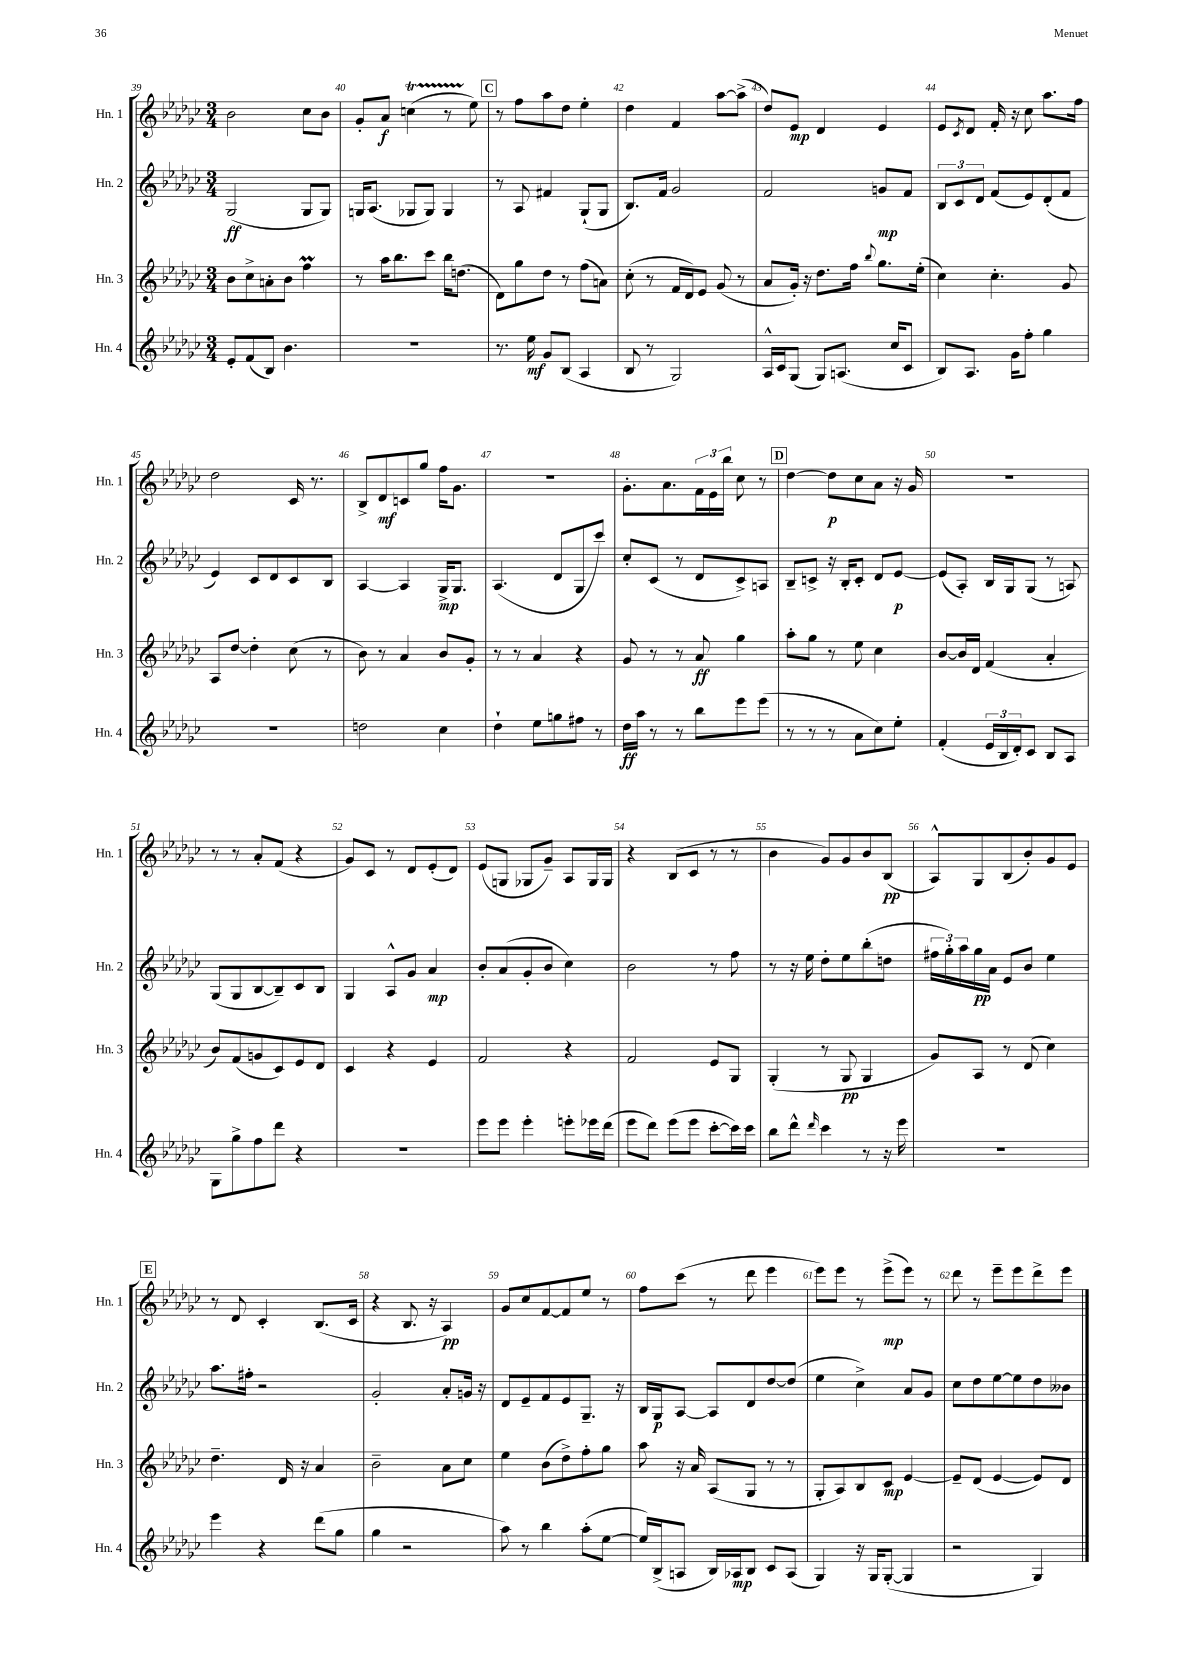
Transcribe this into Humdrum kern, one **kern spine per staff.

**kern	**kern	**kern	**kern
*staff4	*staff3	*staff2	*staff1
*clefG2	*clefG2	*clefG2	*clefG2
*k[b-e-a-d-g-c-]	*k[b-e-a-d-g-c-]	*k[b-e-a-d-g-c-]	*k[b-e-a-d-g-c-]
*M3/4	*M3/4	*M3/4	*M3/4
8e-'	8b-	(2G-	2b-
(8f	8cc-^	.	.
8B-)	8a'	.	.
4.b-	8b-	.	.
.	4ff	8G-	8cc-
.	.	8G-)	8b-
=	=	=	=
2.r	8r	16G	8g-'
.	.	(8.A-	.
.	16aa-	.	8a-
.	8.bb-	.	.
.	.	8G-	(4cc
.	8ccc-	8G-)	.
.	16bb-	4G-	8r
.	(8.dd	.	.
.	.	.	8ee-)
=	=	=	=
8.r	8d-)	8r	8r
.	8gg-	8A-	8ff
16ee-	.	.	.
8g-	8dd-	4f#	8aa-
(8B-	8r	.	8dd-
4A-	(8ff	(8G-`	4ee-'
.	8a)	8G-	.
=	=	=	=
8B-	(8cc-'	8.B-)	4dd-
8r	8r	.	.
.	.	16f	.
2G-)	16f	2g-	4f
.	16d-)	.	.
.	8e-	.	.
.	(8g-	.	[8aa-
.	8r	.	(8aa-^]
=	=	=	=
16A-^^	8a-	2f	8dd-)
16c-	.	.	.
(8G-	16g-')	.	8e-
.	16r	.	.
8G-)	8.dd-	.	4d-
(8.A	.	.	.
.	16ff	.	.
.	8qqbb-	.	.
.	8.gg-	8g	4e-
16cc-	.	.	.
8c-	.	8f	.
.	(16ee-'	.	.
=	=	=	=
8B-)	4cc-)	12B-	8e-
.	.	12c-	.
.	.	.	8qc-
8.A-	.	.	8d-
.	.	12d-	.
.	4.cc-'	(8f	16f'
16g-	.	.	16r
8ff'	.	8e-)	8cc-
4gg-	.	(8d-'	8.aa-
.	8g-	8f	.
.	.	.	16ff
=	=	=	=
2.r	8A-	4e-)	2dd-
.	[8dd-	.	.
.	4dd-']	8c-	.
.	.	8d-	.
.	(8cc-	8c-	16c-
.	.	.	8.r
.	8r	8B-	.
=	=	=	=
2dd	8b-)	[4A-	8B-^
.	8r	.	8d-
.	4a-	4A-]	8c
.	.	.	8gg-
4cc-	8b-	16G-^	16ff
.	.	8.G-	8.g-
.	8g-'	.	.
=	=	=	=
4dd-`	8r	(4.A-	2.r
.	8r	.	.
8ee-	4a-	.	.
8gg	.	8d-	.
8ff#	4r	8G-	.
8r	.	8ccc-)	.
=	=	=	=
16dd-	8g-	8cc-'	8.g-'
16aa-	.	.	.
8r	8r	(8c-	.
.	.	.	8.a-
8r	8r	8r	.
8bb-	8a-	8d-	24f
.	.	.	24e-
.	.	.	24bb-
8eee-	4gg-	8c-^)	8cc-
(8eee-	.	8A	8r
=	=	=	=
8r	8aa-'	8B-~	[4dd-
8r	8gg-	8c^	.
8r	8r	16r	8dd-]
.	.	16B-'	.
8a-	8ee-	8c'	8cc-
8cc-)	4cc-	8d-	8a-
8ee-'	.	[8e-	16r
.	.	.	16g-
=	=	=	=
(4f'	[8b-	(8e-]	2.r
.	16b-]	8A-')	.
.	16d-	.	.
24e-	(4f	16B-	.
24B-	.	.	.
.	.	16G-	.
24d-')	.	.	.
8c-	.	(8G-	.
8B-	4a-'	8r	.
8A-	.	8A)	.
=	=	=	=
8G-	8b-)	(8G-	8r
8gg-^	(8f	8G-	8r
8ff	8g	[8B-	8a-'
8ddd-	8c-)	8B-~])	(8f
4r	8e-	8c-	4r
.	8d-	8B-	.
=	=	=	=
2.r	4c-	4G-	8g-)
.	.	.	8c-
.	4r	8A-^^	8r
.	.	8g-	8d-
.	4e-	4a-	(8e-'
.	.	.	8d-)
=	=	=	=
8eee-	2f	8b-'	(8e-
8eee-	.	(8a-	8G
4eee-'	.	8g-'	8G-
.	.	8b-	8g-~)
8eee'	4r	4cc-)	8A-
16eee-	.	.	16G-
(16ddd-	.	.	16G-
=	=	=	=
8eee-	2f	2b-	4r
8ddd-)	.	.	.
(8eee-	.	.	(8B-
8eee-	.	.	8c-
[8ccc-'	8e-	8r	8r
16ccc-])	8G-	8ff	8r
16ccc-	.	.	.
=	=	=	=
8bb-	(4G-'	8r	4b-
8ddd-^^	.	16r	.
.	.	16ee-	.
16qqddd-	.	.	.
4ccc-	8r	8dd-'	8g-)
.	8G-	8ee-	8g-
8r	4G-	(8bb-'	8b-
16r	.	8dd	(8B-
16eee-	.	.	.
=	=	=	=
2.r	8g-)	24ff#	8A-^^)
.	.	24gg-')	.
.	.	24aa-	.
.	8A-	16gg-	8G-
.	.	16a-	.
.	8r	8e-	(8B-
.	(8d-	8b-	8b-')
.	4cc-)	4ee-	8g-
.	.	.	8e-
=	=	=	=
4eee-	4.dd-~	8.aa-	8r
.	.	.	8d-
.	.	16ff#'	.
4r	.	2r	4c-'
.	16d-	.	.
.	16r	.	.
(8ddd-	4a-	.	(8.B-
8gg-	.	.	.
.	.	.	16c-
=	=	=	=
4gg-	2b-~	2g-'	4r
2r	.	.	8.B-
.	.	.	16r
.	8a-	8a-'	4A-)
.	8cc-	16g	.
.	.	16r	.
=	=	=	=
8aa-)	4ee-	8d-	8g-
8r	.	8e-~	8cc-
4bb-	(8b-	8f	[8f
.	8dd-^)	8e-	8f]
(8aa-'	8ff'	8.G-~	8ee-
[8ee-	8gg-	.	8r
.	.	16r	.
=	=	=	=
16ee-])	8aa-	16B-	8ff
(16B-^	.	16G-	.
8A	16r	[8A-	(8ccc-
.	16a-	.	.
16B-)	(8A-	8A-]	8r
16A-	.	.	.
8B-	8G-	8d-	8ddd-
8c-	8r	[8dd-	4eee-
(8A-	8r	(8dd-]	.
=	=	=	=
4G-)	8G-'	4ee-	8eee-)
.	8A-)	.	8eee-
16r	8B-	4cc-^)	8r
16G-	.	.	.
([8G-'	8c-	.	(8eee-^
4G-]	[4e-	8a-	8eee-)
.	.	8g-	8r
=	=	=	=
2r	8e-~]	8cc-	8ddd-
.	(8d-	8dd-	8r
.	[4e-	[8ee-	8eee-~
.	.	8ee-]	8eee-
4G-)	8e-])	8dd-	8ddd-^
.	8d-	8b--	8eee-
==	==	==	==
*-	*-	*-	*-
